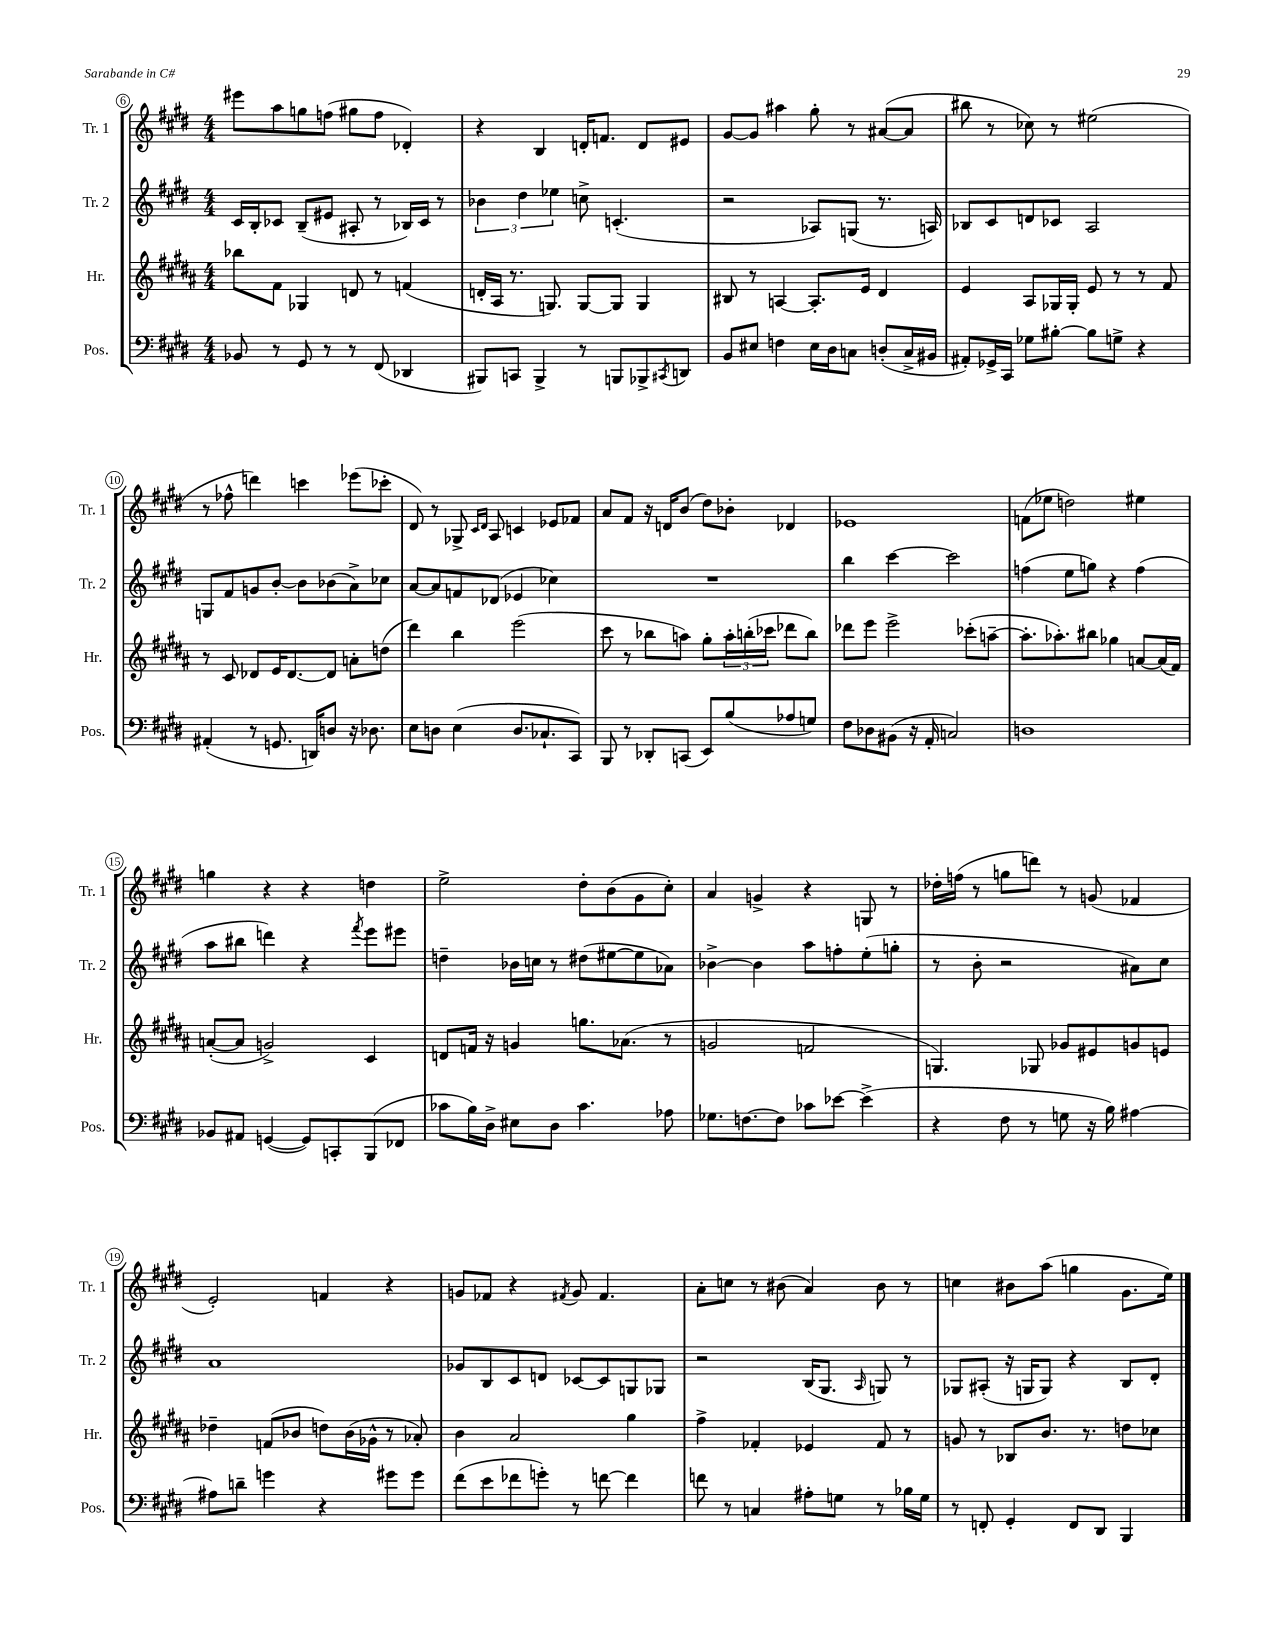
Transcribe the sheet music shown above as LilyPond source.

<<
\new StaffGroup <<
\new Staff = "s0" \with { instrumentName = "Tr. 1" shortInstrumentName = "Tr. 1" } {
    \clef treble \key e \major \numericTimeSignature \time 4/4
    eis'''8 a''8 g''8 f''8( gis''8 f''8 des'4-.) |
    r4 b4 d'16-. f'8. d'8 eis'8 |
    gis'8~ gis'8 ais''4 gis''8-. r8 ais'8~( ais'8 |
    bis''8 r8 ces''8) r8 eis''2( |
    r8 fes''8-^ d'''4) c'''4 ees'''8( ces'''8-. |
    dis'8) r8 ges8-> \grace { cis'16 dis'16 } a8 c'4 ees'8 fes'8 |
    a'8 fis'8 r16 d'16 b'8( dis''8) bes'8-. des'4 |
    ees'1 |
    f'8( ees''8 d''2) eis''4 |
    g''4 r4 r4 d''4 |
    e''2-> dis''8-. b'8( gis'8 cis''8-.) |
    a'4 g'4-> r4 g8 r8 |
    des''16-. f''16( r8 g''8 d'''8) r8 g'8( fes'4 |
    e'2-.) f'4 r4 |
    g'8 fes'8 r4 \acciaccatura { fis'8 } g'8 fis'4. |
    a'8-. c''8 r8 bis'8( a'4) bis'8 r8 |
    c''4 bis'8 a''8( g''4 gis'8. e''16) \bar "|." |
}
\new Staff = "s1" \with { instrumentName = "Tr. 2" shortInstrumentName = "Tr. 2" } {
    \clef treble \key e \major \numericTimeSignature \time 4/4
    cis'16 b16-. ces'8 b8--( eis'8 ais8-. r8 bes16) ces'16 r8 |
    \tuplet 3/2 { bes'4 dis''4 ees''4 } c''8-> c'4.-.( |
    r2 aes8) g8( r8. a16) |
    bes8 cis'8 d'8 ces'8 a2 |
    g8 fis'8 g'8 b'8~-. b'8 bes'8( a'8->) ces''8 |
    a'8~ a'8 f'8 des'8( ees'4 ces''4) |
    R1 |
    b''4 cis'''4~ cis'''2 |
    f''4( e''8 g''8) r4 f''4( |
    a''8 bis''8 d'''4) r4 \acciaccatura { fis'''8 } e'''8 eis'''8 |
    d''4-- bes'16 c''16 r8 dis''8( eis''8~ eis''8 aes'8) |
    bes'4~-> bes'4 a''8 f''8-. e''8-.( g''8-. |
    r8 b'8-. r2 ais'8) cis''8 |
    a'1 |
    ges'8 b8 cis'8 d'8 ces'8~ ces'8 g8 ges8 |
    r2 b16( gis8. \grace { a16 } g8) r8 |
    ges8 ais8-.( r16 g16 g8) r4 b8 dis'8-. \bar "|." |
}
\new Staff = "s2" \with { instrumentName = "Hr." shortInstrumentName = "Hr." } {
    \clef treble \key b \major \numericTimeSignature \time 4/4
    bes''8 fis'8 ges4 d'8 r8 f'4( |
    d'16-. ais16 r8. g8.) g8~ g8 g4 |
    bis8 r8 a4~ a8.-. e'16 dis'4 |
    e'4 ais8 ges16 ges16-. e'8 r8 r8 fis'8 |
    r8 cis'8 des'8 e'16 des'8.~ des'8 a'8-. d''8( |
    dis'''4) b''4 e'''2( |
    cis'''8 r8 bes''8 a''8) gis''8-. \tuplet 3/2 { a''16-. b''16-.( ces'''16 } des'''8 b''8) |
    des'''8 e'''8 e'''2-> ces'''8-.( a''8~-- |
    a''8.-. aes''8.-.) bis''8 ges''4 a'8~ a'16( fis'16) |
    a'8~-.( a'8 g'2->) cis'4 |
    d'8 f'16 r16 g'4 g''8. aes'8.( r8 |
    g'2 f'2 |
    g4.) ges8 ges'8 eis'8 g'8 e'8 |
    des''4-- f'8( bes'8 d''8) bes'16( ges'16-^ r8 aes'8-.) |
    b'4 ais'2 gis''4 |
    fis''4-> fes'4-. ees'4 fes'8 r8 |
    g'8 r8 bes8 b'8. r8. d''8 ces''8 \bar "|." |
}
\new Staff = "s3" \with { instrumentName = "Pos." shortInstrumentName = "Pos." } {
    \clef bass \key e \major \numericTimeSignature \time 4/4
    bes,8 r8 gis,8 r8 r8 fis,8( des,4 |
    bis,,8) c,8 bis,,4-> r8 b,,8 bes,,8-> \acciaccatura { cis,8 } d,8 |
    b,8 eis8 f4 eis16 dis16 c8 d8-.( c16-> bis,16 |
    ais,8-.) ges,16-> cis,16 ges8 bis8~-. bis8 g8-> r4 |
    ais,4-.( r8 g,8. d,16) d8 r16 des8. |
    e8 d8 e4( d8. ces8.-! cis,8) |
    b,,8 r8 des,8-. c,8( e,8) b8( aes8 g8) |
    fis8 des8 bis,8( r16 a,16-. c2) |
    d1 |
    bes,8 ais,8 g,4~( g,8) c,8-. b,,8( fes,8 |
    ces'8 b16) dis16-> eis8 dis8 ces'4. aes8 |
    ges8. f8.~ f8 ces'8 ees'8~ ees'4->( |
    r4 fis8 r8 g8 r16 b16) ais4~ |
    ais8 d'8-- g'4 r4 gis'8 gis'8 |
    fis'8( e'8 fes'8 g'8-.) r8 f'8~ f'4 |
    f'8 r8 c4 ais8-. g8 r8 bes16 g16 |
    r8 f,8-. gis,4-. f,8 dis,8 b,,4 \bar "|." |
}
>>
>>
\layout { \context { \Score currentBarNumber = #6 \override BarNumber.stencil = #(make-stencil-circler 0.1 0.3 ly:text-interface::print) } }
